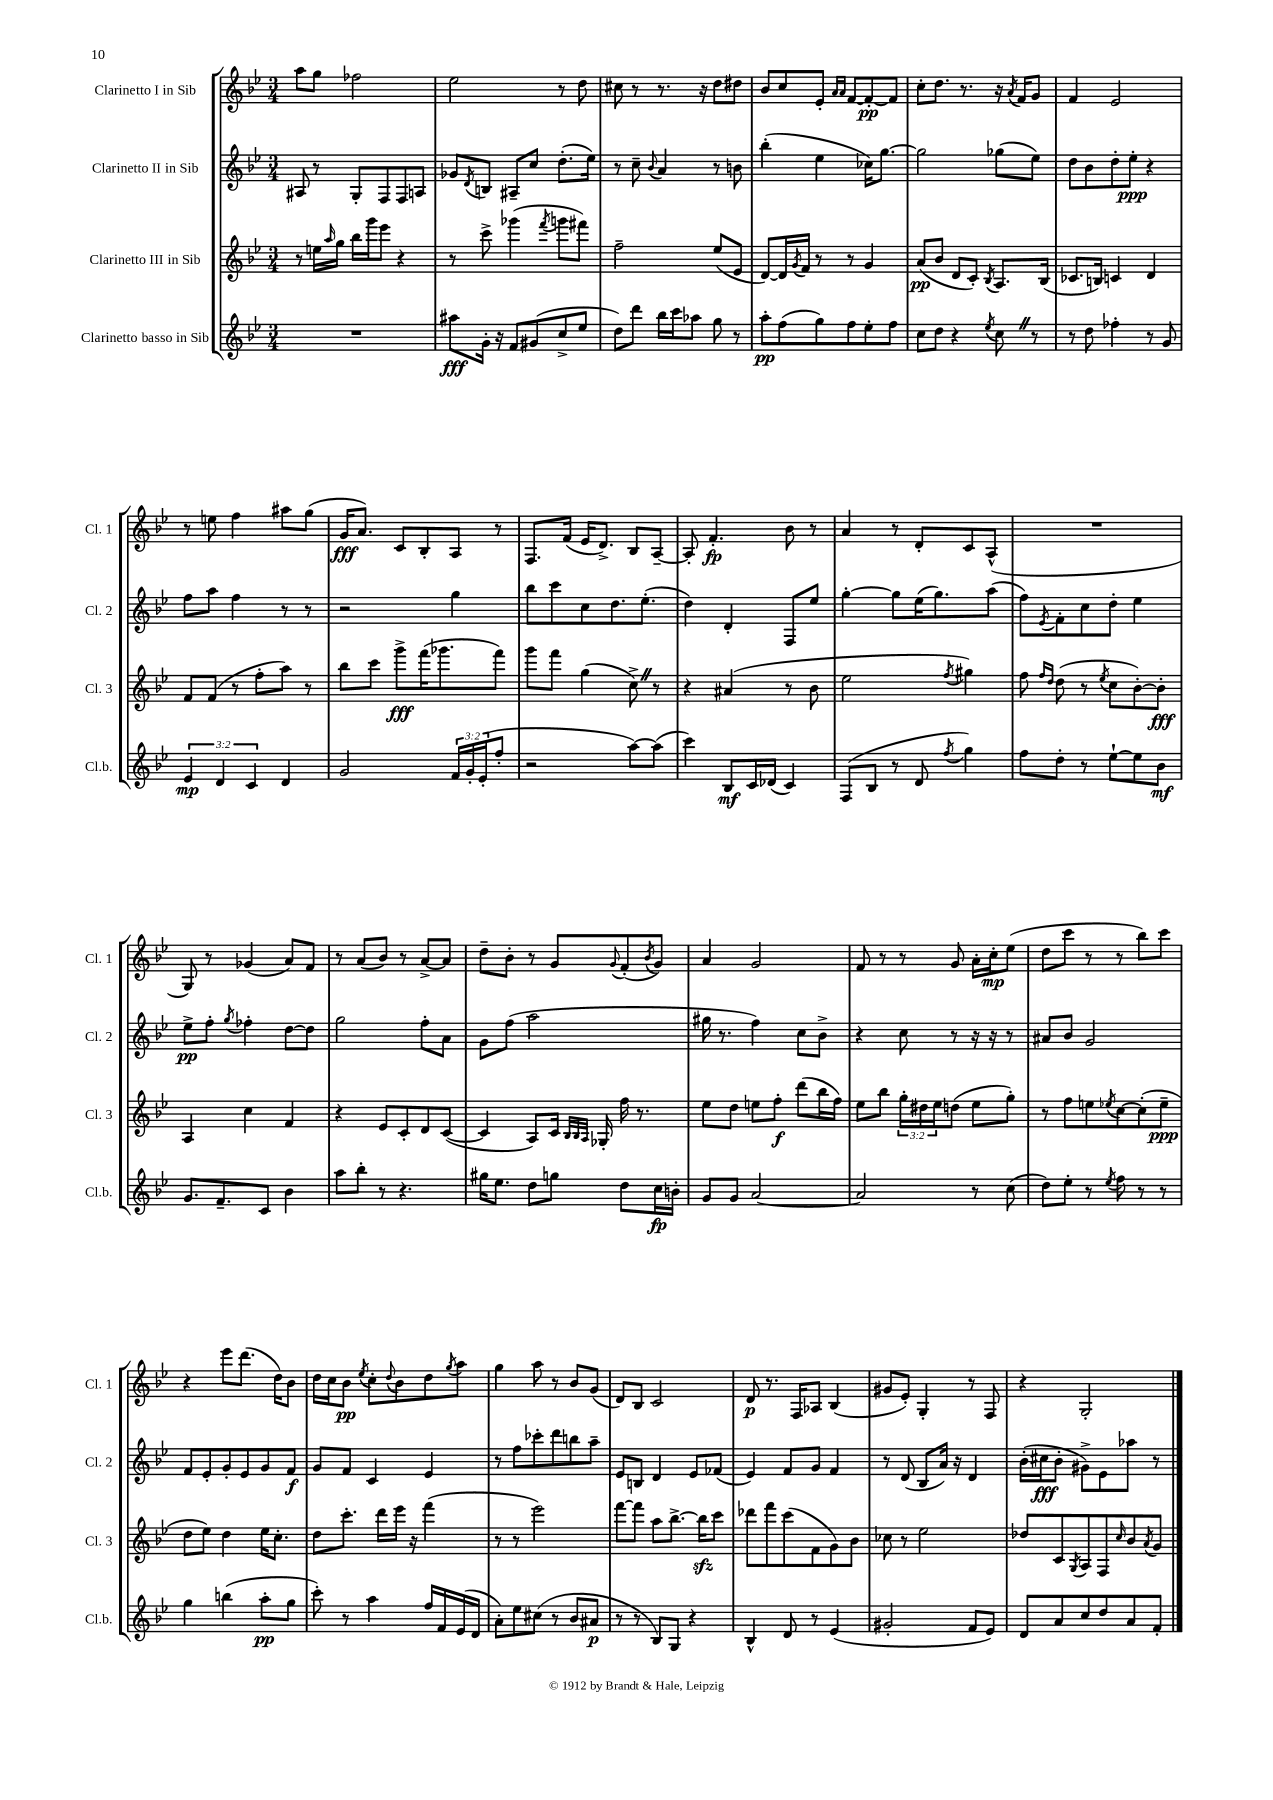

**kern	**kern	**kern	**kern
*staff4	*staff3	*staff2	*staff1
*clefG2	*clefG2	*clefG2	*clefG2
*k[b-e-]	*k[b-e-]	*k[b-e-]	*k[b-e-]
*M3/4	*M3/4	*M3/4	*M3/4
2.r	8r	8A#	8aa
.	16ee	8r	8gg
.	16qqaa	.	.
.	16gg	.	.
.	16bb-	8G'	2ff-
.	16ggg	.	.
.	8eee-	8F	.
.	4r	8F	.
.	.	8A	.
=	=	=	=
8aa#	8r	8g-	2ee-
.	.	8qd	.
16g'	8ccc^	8B	.
16r	.	.	.
8f	(4ggg-	8A#~	.
(8g#	.	8cc	.
.	8qfff	.	.
8cc^	8ggg	(8.dd'	8r
8ee-	8fff#)	.	8dd
.	.	16ee-)	.
=	=	=	=
8dd)	2ff~	8r	8cc#
8ddd	.	8cc~	8r
.	.	8qqb-	.
16bb-	.	4a	8.r
16ccc	.	.	.
8aa-	.	.	.
.	.	.	16r
8gg	(8ee-	8r	8dd
8r	8e-	8b	8dd#
=	=	=	=
8aa'	[8d)	(4bb-'	8b-
(8ff	16d]	.	8cc
.	8qg	.	.
.	16f	.	.
8gg)	8r	4ee-	8e-'
.	.	.	16qqa
.	.	.	16qqa
8ff	8r	.	[8f
8ee-'	4g	16cc-)	8f'_
.	.	[8.gg	.
8ff	.	.	8f]
=	=	=	=
8cc	(8a	2gg]	8cc'
8dd	8b-	.	8.dd
4r	8d	.	.
.	.	.	8.r
.	8c')	.	.
8qee-	8qB-	.	.
8cc	8.A	(8gg-	16r
.	.	.	8qa
.	.	.	16f
8r	.	8ee-)	8g
.	(16B-	.	.
=	=	=	=
8r	8.c-	8dd	4f
8dd	.	8b-	.
.	16B)	.	.
4ff-'	4c	8dd'	2e-
.	.	8ee-'	.
8r	4d	4r	.
8g	.	.	.
=	=	=	=
6e-	8f	8ff	8r
.	(8f	8aa	8ee
6d	.	.	.
.	8r	4ff	4ff
6c	.	.	.
.	8ff'	.	.
4d	8aa)	8r	8aa#
.	8r	8r	(8gg
=	=	=	=
2g	8bb-	2r	16g
.	.	.	8.a)
.	8ccc	.	.
.	8ggg^	.	8c
.	(16fff	.	8B-'
.	8.ggg-	.	.
24f	.	4gg	8A
24g'	.	.	.
(24e-'	.	.	.
8ff'	8fff)	.	8r
=	=	=	=
2r	8ggg	8bb-	8.F
.	8fff	8ccc	.
.	.	.	(16f
.	(4gg	8cc	16e-
.	.	.	8.d^)
.	.	8.dd	.
[8aa)	8cc^)	.	8B-
.	.	(8.ee-'	.
(8aa]	8r	.	[8A~
=	=	=	=
4ccc)	4r	4dd)	8A']
.	.	.	4.f'
8B-	(4a#	4d'	.
16c	.	.	.
(16d-	.	.	.
4c)	8r	8F	8b-
.	8b-	8ee-	8r
=	=	=	=
(8F	2ee-	[4gg'	4a
8B-	.	.	.
8r	.	8gg]	8r
8d	.	(16ee-	8d'
.	.	8.gg)	.
8qff	8qff	.	.
4gg)	4gg#)	.	8c
.	.	(8aa	(8A^^
=	=	=	=
8ff	8ff	8ff)	2.r
.	16qqff	.	.
.	16qqdd	8qe-	.
8dd'	(8dd	8f'	.
8r	8r	8cc	.
.	8qee-	.	.
[8ee-`	8cc	8dd'	.
8ee-]	[8b-')	4ee-	.
8b-	8b-']	.	.
=	=	=	=
8.g	4A	8ee-^	8G)
.	.	8ff'	8r
8.f~	.	.	.
.	.	8qgg	.
.	4cc	4ff-'	(4g-
8c	.	.	.
4b-	4f	[8dd	8a)
.	.	8dd]	8f
=	=	=	=
8aa	4r	2gg	8r
8bb-'	.	.	(8a
8r	8e-	.	8b-)
4.r	8c'	.	8r
.	8d	8ff'	[8a^
.	([8c	8a	8a]
=	=	=	=
16gg#	4c]	8g	8dd~
8.ee-	.	.	.
.	.	(8ff	8b-'
8dd	8A)	2aa	8r
8gg	16c	.	8g
.	32qqB-	.	.
.	32qqB-	.	.
.	32qqA	.	.
.	16G-'	.	.
.	.	.	8qqg
8dd	16ff	.	(8f'
.	8.r	.	.
.	.	.	8qb-
16cc	.	.	8g)
16b'	.	.	.
=	=	=	=
8g	8ee-	16gg#	4a
.	.	8.r	.
8g	8dd	.	.
[2a	8ee	4ff)	2g
.	8ff'	.	.
.	(8ddd	8cc	.
.	16bb-	8b-^	.
.	16ff)	.	.
=	=	=	=
2a]	8ee-	4r	8f
.	8bb-	.	8r
.	24gg'	8cc	8r
.	24dd#	.	.
.	24ee-	.	.
.	(8dd	8r	8g
8r	8ee-	16r	16a'
.	.	16r	16cc'
(8cc	8gg')	8r	(8ee-
=	=	=	=
8dd)	8r	8a#	8dd
8ee-'	8ff	8b-	8ccc
8r	8ee	2g	8r
8qee-	8qee-	.	.
8ff	[8cc	.	8r
8r	(8cc']	.	8bb-)
8r	8ee-~	.	8ccc
=	=	=	=
4gg	8dd	8f	4r
.	8ee-)	8e-'	.
(4bb	4dd	8g'	8eee-
.	.	8e-	(8.ddd
8aa'	16ee-	8g	.
.	8.cc'	.	16dd)
8gg	.	8f	8b-
=	=	=	=
8ccc')	8dd	8g	16dd
.	.	.	16cc
8r	8.ccc'	8f	8b-
.	.	.	8qee-
4aa	.	4c	8cc'
.	16ddd	.	.
.	.	.	8qqdd
.	16eee-	.	8b-
.	16r	.	.
16ff	(4fff	4e-	8dd
16f	.	.	.
.	.	.	8qgg
(16e-	.	.	8aa
16d	.	.	.
=	=	=	=
8a')	8r	8r	4gg
8ee-	8r	8ff	.
(8cc#	2eee-)	8ccc-'	8aa
8r	.	8ddd	8r
8b-	.	8bb	8b-
8a#	.	8aa~	(8g
=	=	=	=
8r	[8fff	8e-	8d)
8r	8fff]	8B	8B-
8B-)	8aa	4d	2c
8G	[8.bb-^	.	.
4r	.	8e-	.
.	16bb-]	.	.
.	8ccc	(8f-	.
=	=	=	=
4B-^^	8ddd-	4e-)	8d
.	8fff	.	8.r
8d	(8ccc	8f	.
.	.	.	16F
8r	8f	8g	8A-
(4e-	8g)	4f	(4B-
.	8b-	.	.
=	=	=	=
2g#'	8cc-	8r	8g#
.	8r	(8d	8e-')
.	2ee-	8B-	4G'
.	.	16a)	.
.	.	16r	.
8f	.	4d	8r
8e-)	.	.	8F
=	=	=	=
8d	8dd-	(16b-'	4r
.	.	16cc#	.
8a	8c	8b-'	.
.	8qG	.	.
8cc	8A	8g#^)	2G'
8dd	8F	8e-	.
.	16qqcc	.	.
8a	8b-	8aa-	.
.	8qa	.	.
8f'	8g	8r	.
==	==	==	==
*-	*-	*-	*-
